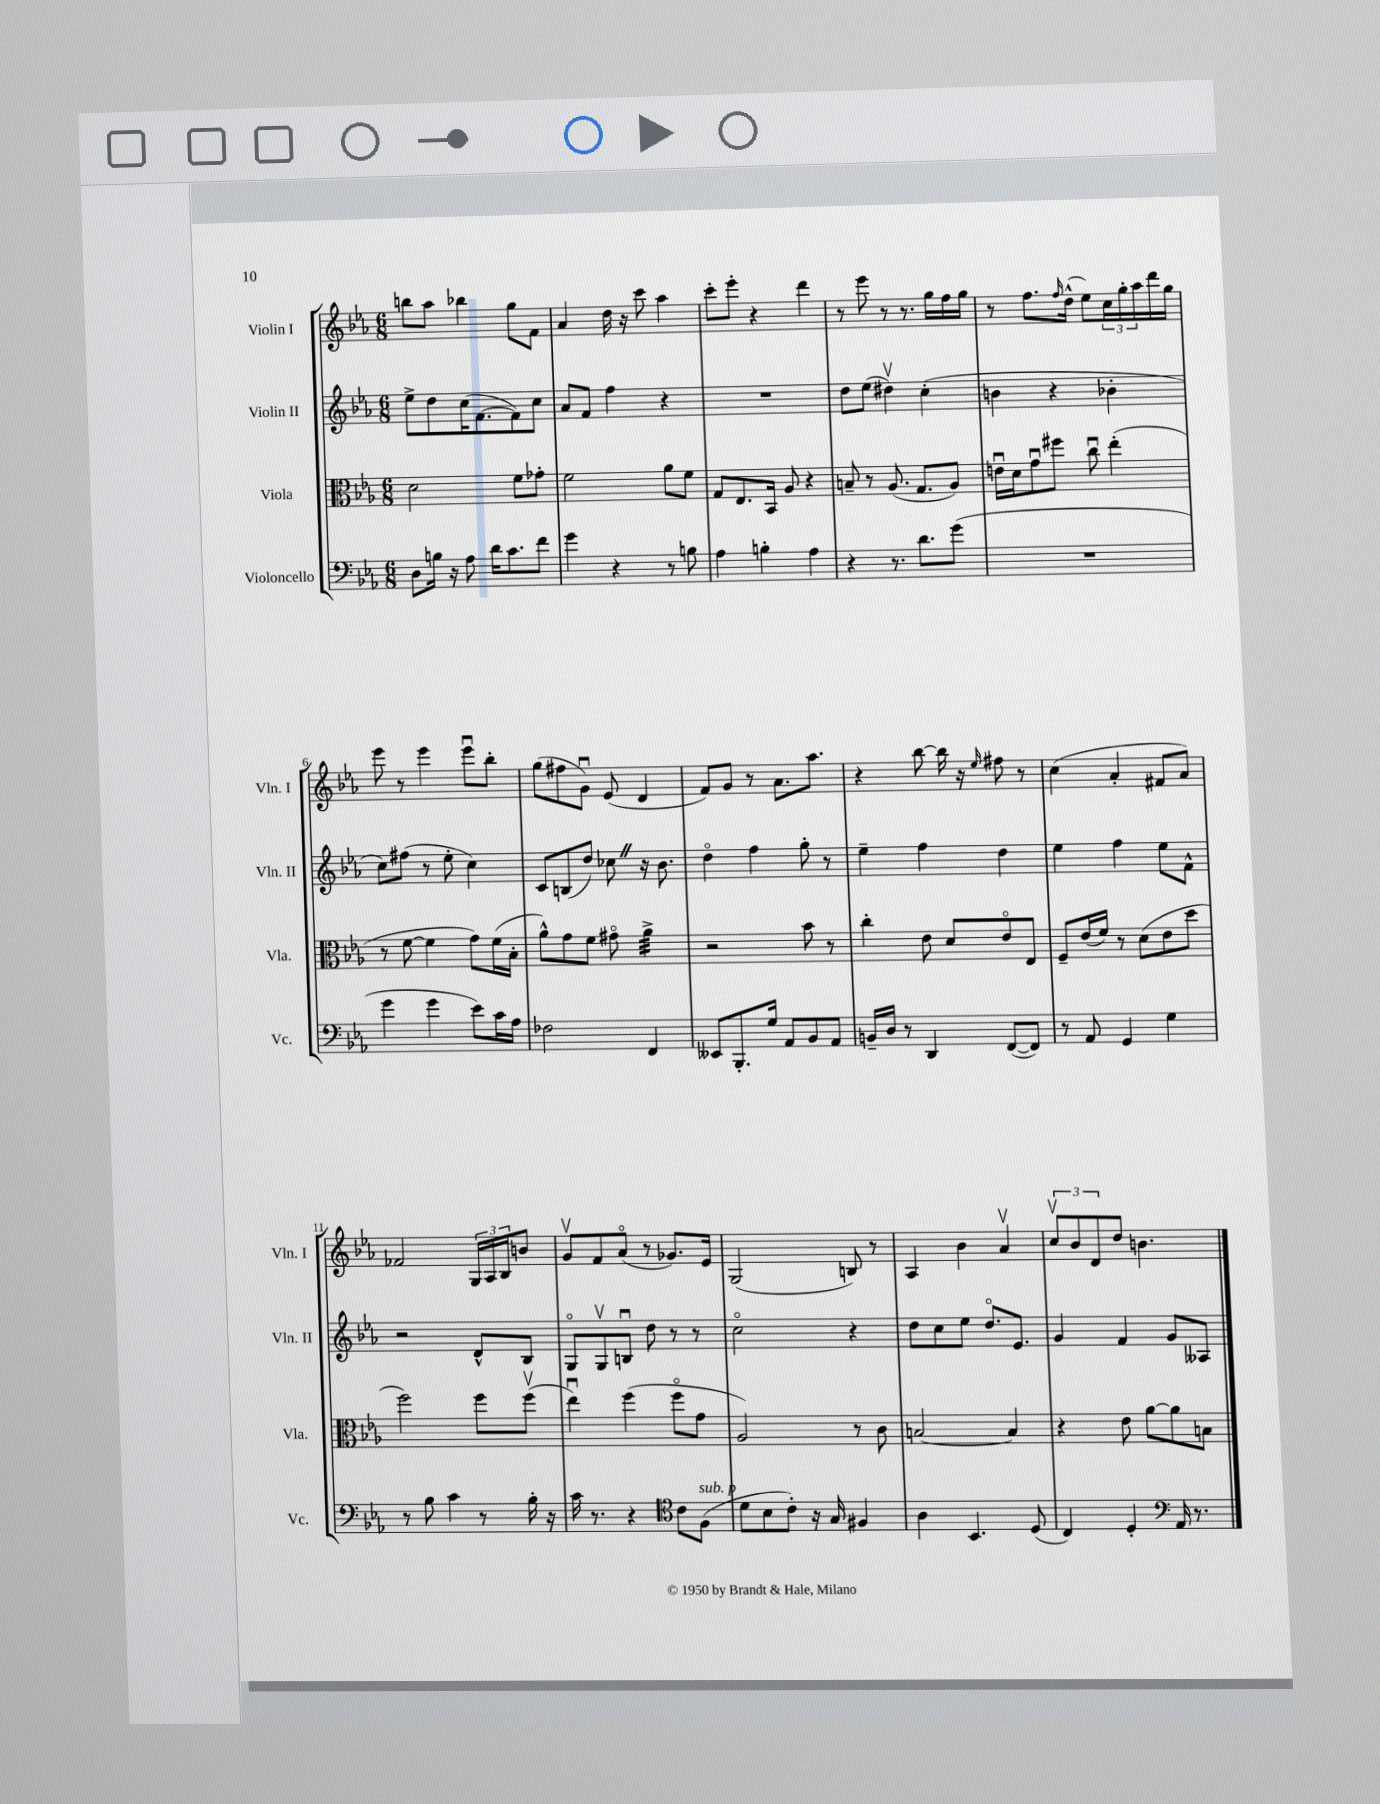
<<
\new StaffGroup <<
\new Staff = "s0" \with { instrumentName = "Violin I" shortInstrumentName = "Vln. I" } {
    \clef treble \key ees \major \numericTimeSignature \time 6/8
    b''8 aes''8 bes''4 g''8 f'8 |
    aes'4 d''16 r16 c'''8 aes''4 |
    c'''8-. ees'''8-. r4 d'''4 |
    r8 ees'''8 r8 r8. g''16 f''16 g''16 |
    r8 f''8. \grace { f''16 } d''16-^( ees''8) \tuplet 3/2 { c''16 g''16-. aes''16 } d'''16 g''16 |
    ees'''8 r8 ees'''4 ees'''8\downbow bes''8-. |
    g''8( fis''8 g'8\downbow) ees'8( d'4 |
    f'8) g'8 r8 aes'8. aes''8. |
    r4 bes''8~ bes''16 r16 \grace { ees''16 } fis''8 r8 |
    c''4( aes'4-. fis'8 aes'8) |
    fes'2 \tuplet 3/2 { g16 aes16 bes16 } b'8 |
    g'8\upbow f'8 aes'8\flageolet( r8 ges'8.) ees'16 |
    g2( b8) r8 |
    aes4 bes'4 aes'4\upbow |
    \tuplet 3/2 { c''8\upbow bes'8 d'8 } d''8 b'4. \bar "|." |
}
\new Staff = "s1" \with { instrumentName = "Violin II" shortInstrumentName = "Vln. II" } {
    \clef treble \key ees \major \numericTimeSignature \time 6/8
    ees''8-> d''8 c''16( f'8.~ f'8) c''8 |
    aes'8 f'8 f''4 r4 |
    R2. |
    d''8 ees''8( dis''4\upbow) c''4-.( |
    b'4 r4 bes'4-. |
    c''8) fis''8( r8 ees''8-. c''4) |
    c'8 b8( d''8) ces''8 \once \override BreathingSign.text = \markup { \musicglyph "scripts.caesura.straight" } \breathe r16 bes'8. |
    d''4\flageolet f''4 g''8-. r8 |
    ees''4-- f''4 d''4 |
    ees''4 f''4 ees''8 f'8-^ |
    r2 d'8-^ bes8 |
    g8\flageolet g8\upbow b8\downbow d''8 r8 r8 |
    c''2\flageolet r4 |
    d''8 c''8 ees''8 d''8.\flageolet ees'8. |
    g'4 f'4 g'8 aeses8 \bar "|." |
}
\new Staff = "s2" \with { instrumentName = "Viola" shortInstrumentName = "Vla." } {
    \clef alto \key ees \major \numericTimeSignature \time 6/8
    d'2 f'8 ges'8-. |
    f'2 aes'8 f'8 |
    g8 ees8. bes,16 aes8 r4 |
    b8-- r8 aes8.( g8. aes8) |
    e'16\downbow d'16 g'8\downbow fis''8 c''8\downbow ees''4-.( |
    r8 f'8~ f'4 g'8) f'16( bes16-. |
    aes'8-^) g'8 f'8 gis'8\flageolet aes'4:32-> |
    r2 bes'8 r8 |
    c''4-. ees'8 d'8 ees'8\flageolet ees8 |
    f8-- ees'16( f'16) r8 d'8( ees'8 d''8 |
    f''2) f''8 f''8\upbow( |
    ees''4\downbow) f''4( f''8\flageolet g'8 |
    aes2) r8 c'8 |
    b2~ b4 |
    r4 ees'8 aes'8~ aes'8 b8 \bar "|." |
}
\new Staff = "s3" \with { instrumentName = "Violoncello" shortInstrumentName = "Vc." } {
    \clef bass \key ees \major \numericTimeSignature \time 6/8
    d8 b16 r16 aes8 d'16 c'8. f'8 |
    g'4 r4 r8 b8 |
    aes4 b4-. aes4 |
    r4 r8. d'8. g'8( |
    R2. |
    g'4 g'4 ees'8) c'16 aes16 |
    fes2 f,4 |
    eeses,8 bes,,8.-. g16 aes,8 bes,8 aes,8 |
    b,16-- d16 r8 d,4 f,8~( f,8) |
    r8 aes,8 g,4 g4 |
    r8 bes8 c'4 r8 bes16-. r16 |
    c'16 r8. r4 \clef tenor c'8 f8^\markup { \italic "sub. p" }( |
    d'8 bes8 c'8-.) r16 g16 fis4 |
    aes4 bes,4. d8( |
    c4) d4-. \clef bass aes,16 r8. \bar "|." |
}
>>
>>
